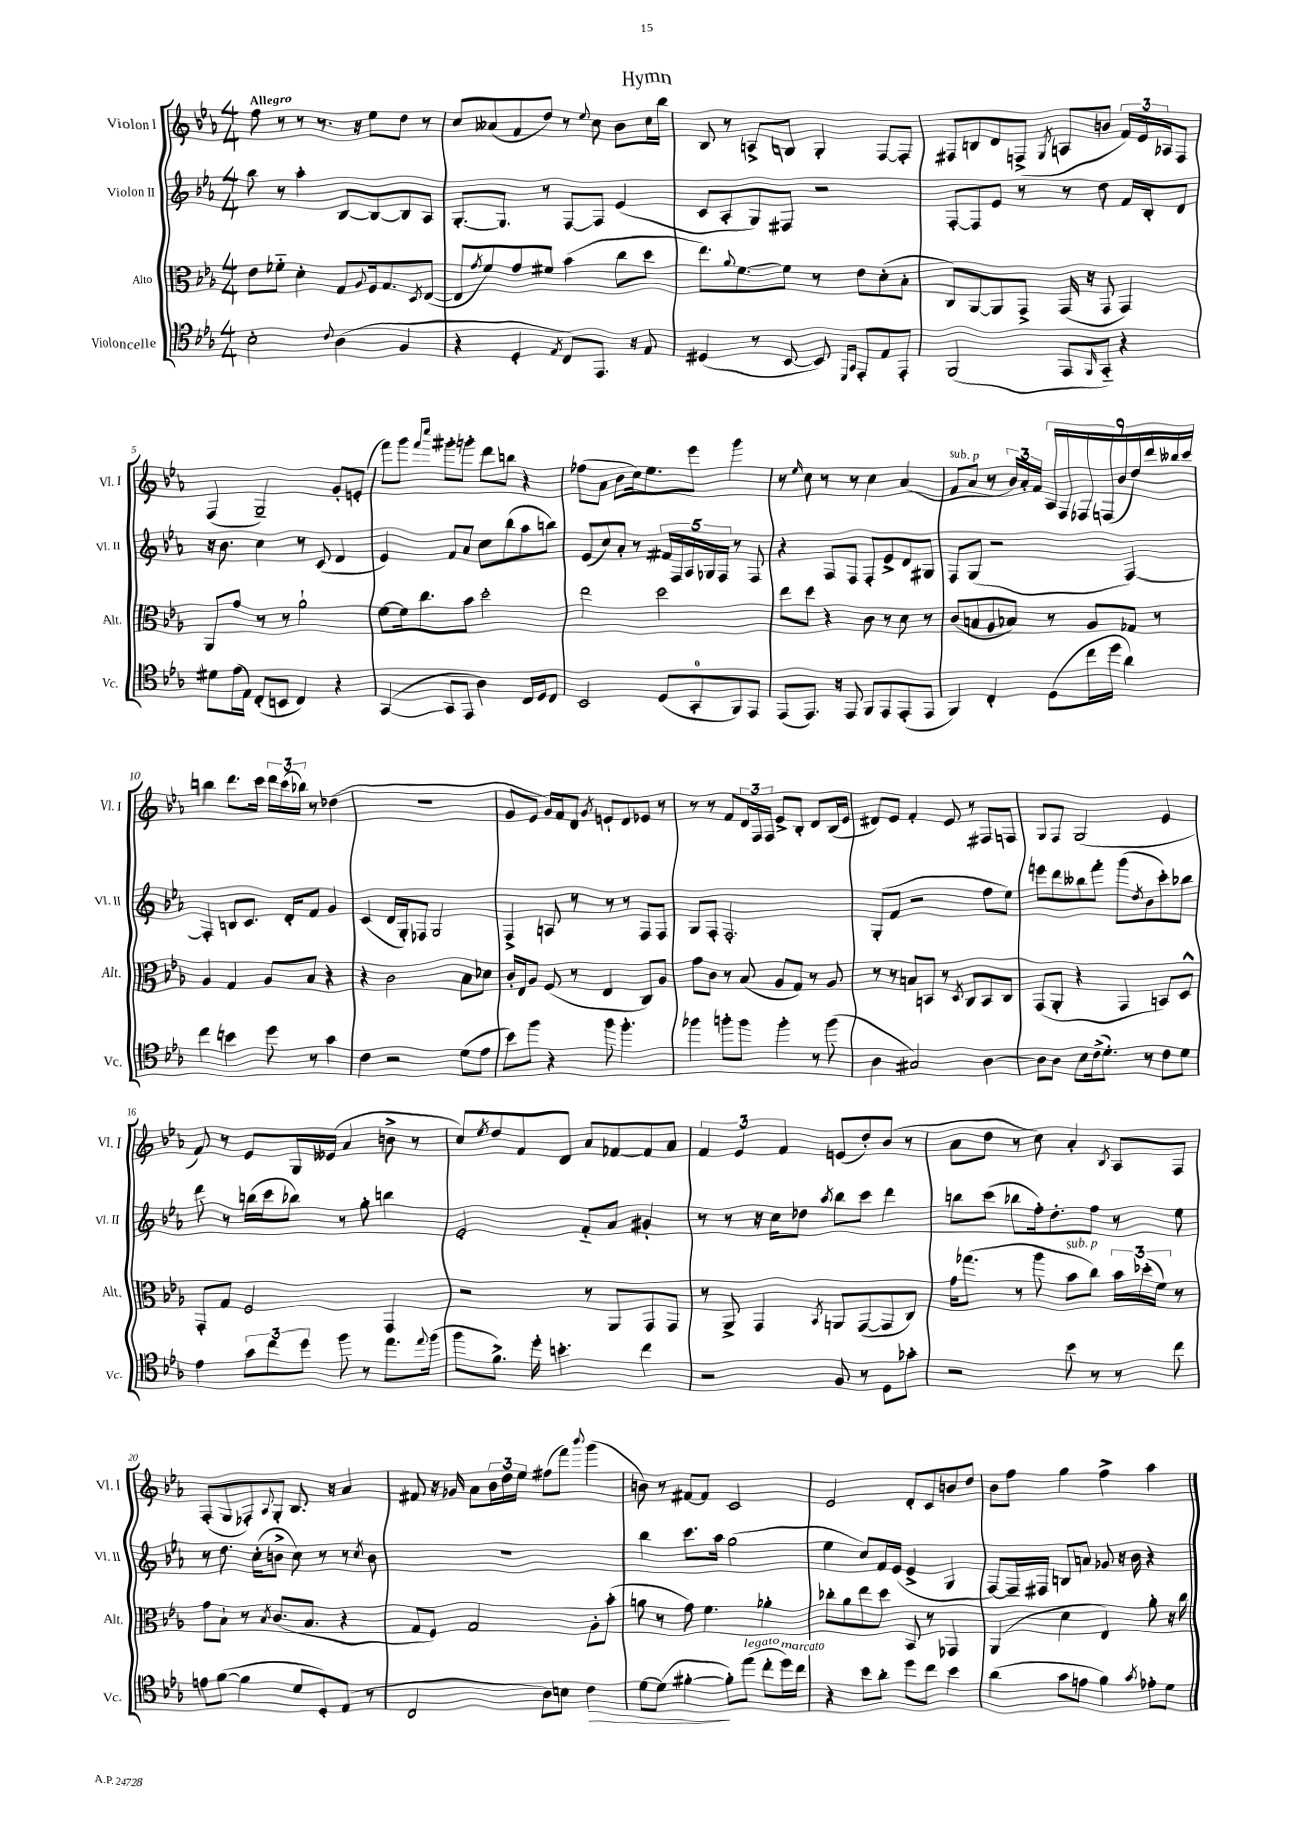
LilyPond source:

\header { title = "Hymn" }
<<
\new StaffGroup <<
\new Staff = "s0" \with { instrumentName = "Violon I" shortInstrumentName = "Vl. I" } {
    \clef treble \key ees \major \numericTimeSignature \time 4/4 \tempo "Allegro"
    f''8 r8 r8 r8. r16 ees''8 d''8 r8 |
    c''8 aeses'8( f'8 d''8) r8 \appoggiatura { ees''8 } c''8 bes'8 c''16 bes''16 |
    bes8 r8 a8-> b8 g4-. f8~ f8-. |
    fis8 b8 d'8 f8->( \acciaccatura { g8 } a8 b'8 \tuplet 3/2 { f'16) ees'16 aes16 } f8 |
    f4( g2--) g'8-. e'8-.( |
    f'''8) g'''8 \grace { f'''16 c''''16 } gis'''8-. g'''8-. d'''8 b''8 r4 |
    fes''8( aes'8 bes'8 c''16) ees''8. ees'''8 g'''4 |
    r8 \grace { ees''16 } c''8 r8 r8 c''4 aes'4( |
    f'8^\markup { \italic "sub. p" } aes'8 r8 \tuplet 3/2 { bes'16) aes'16-. f'16 } \tuplet 9/8 { aes16 f16 fes16 f16( bes'16 d''16) d'''16 beses''16 c'''16 } |
    b''4 d'''8. c'''16 \tuplet 3/2 { d'''16 c'''16( bes''16) } r8 des''4( |
    R1 |
    g'8 ees'8 g'16) f'16 d'8 \acciaccatura { g'8 } e'8-! d'8 ees'8 r8 |
    r8 r8 f'8 \tuplet 3/2 { d'16 f16 f16 } ees'8-> bes8-. d'8 bes16( ees'16 |
    dis'8) ees'8 f'4-. ees'8 r8 fis8 f8 |
    g8 f8 g2( ees'4 |
    f'8) r8 ees'8 g16 eeses'16( aes'4 b'8-> r8 |
    c''8) \acciaccatura { ees''8 } d''8 f'8 d'8 aes'8 fes'8~ fes'8 aes'8 |
    \tuplet 3/2 { f'4 ees'4 f'4 } e'8( d''8-.) bes'8( r8 |
    aes'8 d''8 r8 c''8) aes'4-. \acciaccatura { bes8 } aes8 f8 |
    f8-.( g8 fes8-.) \appoggiatura { aes8 } g8-. bes8. r16 aes'4 |
    fis'8 r16 ges'16 aes'8 \tuplet 3/2 { bes'16 d''16 ees''16 } fis''8( f'''8) \appoggiatura { bes'''8 } g'''4( |
    b'8) r8 fis'8~ fis'8 c'2 |
    ees'2 d'8-. c'8 b'8 d''8 |
    bes'8 f''8 g''4 f''4-> aes''4 \bar "|." |
}
\new Staff = "s1" \with { instrumentName = "Violon II" shortInstrumentName = "Vl. II" } {
    \clef treble \key ees \major \numericTimeSignature \time 4/4
    bes''8 r8 aes''4-. bes8~ bes8~ bes8 aes8 |
    g8.~-. g8. r8 f8~ f8 ees'4( |
    c'8 aes8-. g8) fis8 r2 |
    f8~-. f8 ees'8 r8 r8 d''8 f'16 bes16-. d'8 |
    r16 bes'8. c''4 r8 c'8( d'4 |
    ees'4) f'8 aes'8 c''8 bes''8( aes''8 b''8) |
    ees'8( c''8) aes'8-. r8 \tuplet 5/4 { fis'16 f16 aes16 ges16 f16 } r8 f8 |
    r4 f8 f8 f8-. ees'8-> d'8 gis8 |
    f8 g8( r2 f4~) |
    f4-. b8 c'8. d'16-. f'8 g'4 |
    c'4( d'16 g16-.) fes8 g2 |
    f4-> a8 r8 r8 r8 f8 f8 |
    g8 f8-. f2.-. |
    g8-.( f'8 r2 f''8 ees''8) |
    e'''8 d'''8 beses''8 f'''8-. g'''8( \acciaccatura { d''8 } bes'8 c'''8-.) bes''8 |
    d'''8 r8 b''16( c'''16 bes''8) r8 g''8-. b''4 |
    ees'2-. f'8-_ aes'8 gis'4-. |
    r8 r8 r16 c''16 des''8 \acciaccatura { aes''8 } bes''8 c'''8 d'''4 |
    b''8 c'''8( bes''8 f''16-.) d''8.-. f''8 r8 ees''8 |
    r8 d''8. c''16-.( b'8-> c''8) r8 r8 \acciaccatura { c''8 } b'8 |
    R1 |
    bes''4 c'''8. aes''16 g''2( |
    ees''4 c''8) f'16 ees'16( ees'4-> g4 |
    f8~) f16-- fis16 b8 a'8 ges'8 r16 bes'16 r4 \bar "|." |
}
\new Staff = "s2" \with { instrumentName = "Alto" shortInstrumentName = "Alt." } {
    \clef alto \key ees \major \numericTimeSignature \time 4/4
    ees'8 fes'8-_ d'4-. g8 \appoggiatura { aes8 } f16 g8. \acciaccatura { d8 } ees8~( |
    ees8 \acciaccatura { g'8 } f'8) g'8 fis'8 bes'4( c''8 d''8 |
    ees''8.) \appoggiatura { aes'8 } f'8.~ f'8 r8 ees'8 d'8-.( bes8-. |
    c8) aes,8~ aes,8 g,8-> g,16( r16 g,8 g,4) |
    aes,8 g'8 r8 r8 aes'2-! |
    f'8~ f'16 c''8. bes'8 d''2-. |
    ees''2 d''2 |
    ees''8 d''8 r4 c'8 r8 d'8 r8 |
    c'8( b8 aes8 bes8) r8 aes8 ges8 r8 |
    aes4 g4 aes8 bes8 r4 |
    r4 c'2 bes8 des'8 |
    c'16-. ees16 aes8 f8( r8 ees4 c8) aes8 |
    g'8 c'8 r8 bes8( aes8 g8) r8 aes8 |
    r8 r8 b8 b,8 r8 \acciaccatura { d8 } c8 b,8 c8 |
    g,8( aes,8-. r4 g,4 b,8) d8-^ |
    g,8-. g8 f2 g,4 |
    r2 r8 aes,8 g,8 g,8 |
    r8 aes,8-> g,4 \acciaccatura { bes,8 } a,8 g,8~( g,8 c8) |
    g'16 ges''8.( r8 aes''8 bes'8^\markup { \italic "sub. p" } c''8) \tuplet 3/2 { bes'16 des''16-.( f'16) } r8 |
    g'8 bes8-! r8 \acciaccatura { bes8 } c'8.( bes8. r4 |
    g8 f8) g2 aes8-. bes'8-.( |
    a'8 r8 g'8) f'4. aes'4-. |
    ces''8-. aes'8 ees''8 d''8 bes,8 r8 ges,4 |
    aes,4( d'4 ees4) aes'8-. r16 c''16 \bar "|." |
}
\new Staff = "s3" \with { instrumentName = "Violoncelle" shortInstrumentName = "Vc." } {
    \clef tenor \key ees \major \numericTimeSignature \time 4/4
    bes2-. \appoggiatura { c'8 } aes4( f4 |
    r4 d4-. \acciaccatura { ees8 } c8) ees,8. r16 ees8 |
    dis4( r8 bes,8~ bes,8) \grace { d,16 g,16 } ees,8-. ees8 ees,8-. |
    f,2( ees,8 \grace { f,16 } g,8-_) r4 |
    dis'8 ees'16( ees16) c8-.( b,8 c4) r4 |
    g,4~( g,8 ees,8 aes4) c16 d16 c8 |
    bes,2 d8( g,8-0-. f,8) ees,8 |
    ees,8( ees,8.) r16 ees,8 f,8 ees,8 ees,8-.( ees,8 |
    f,4) c4-. d8( c''16 d''16 aes'4) |
    c''4 b'4 d''8 r8 g'4 |
    c'4 r2 d'8( ees'8 |
    bes'8) f''8 r4 f''8 f''4.-. |
    fes''4 f''8-. f''8 f''4-. r8 f''8( |
    aes4 gis2) aes4~ |
    aes8 aes8 bes8 c'16->( d'8.-.) r8 c'8 d'8 |
    ees'4 \tuplet 3/2 { g'8 c''8 d''8 } f''8 r8 ees''8. \appoggiatura { ees''8 } f''16( |
    f''8 f'8.->) d''16-. b'4.-. c''4 |
    r2 f8 r8 d8 ges'8-. |
    r2 bes'8 r8 r8 c''8 |
    e'8 f'8~( f'4 d'8 d8-.) ees8( r8 |
    c2 aes8) b8 c'4\> |
    d'8~ d'8( fis'4~-.\! fis'8-.) ees''8^\markup { \italic "legato" }( c''8-. d''16^\markup { \italic "marcato" }) c''16 |
    r4 bes'8 aes'8-. d''8 c''8 bes'4 |
    aes'4( g'8 e'8 f'4) \acciaccatura { g'8 } ees'8-. d'8 \bar "|." |
}
>>
>>
